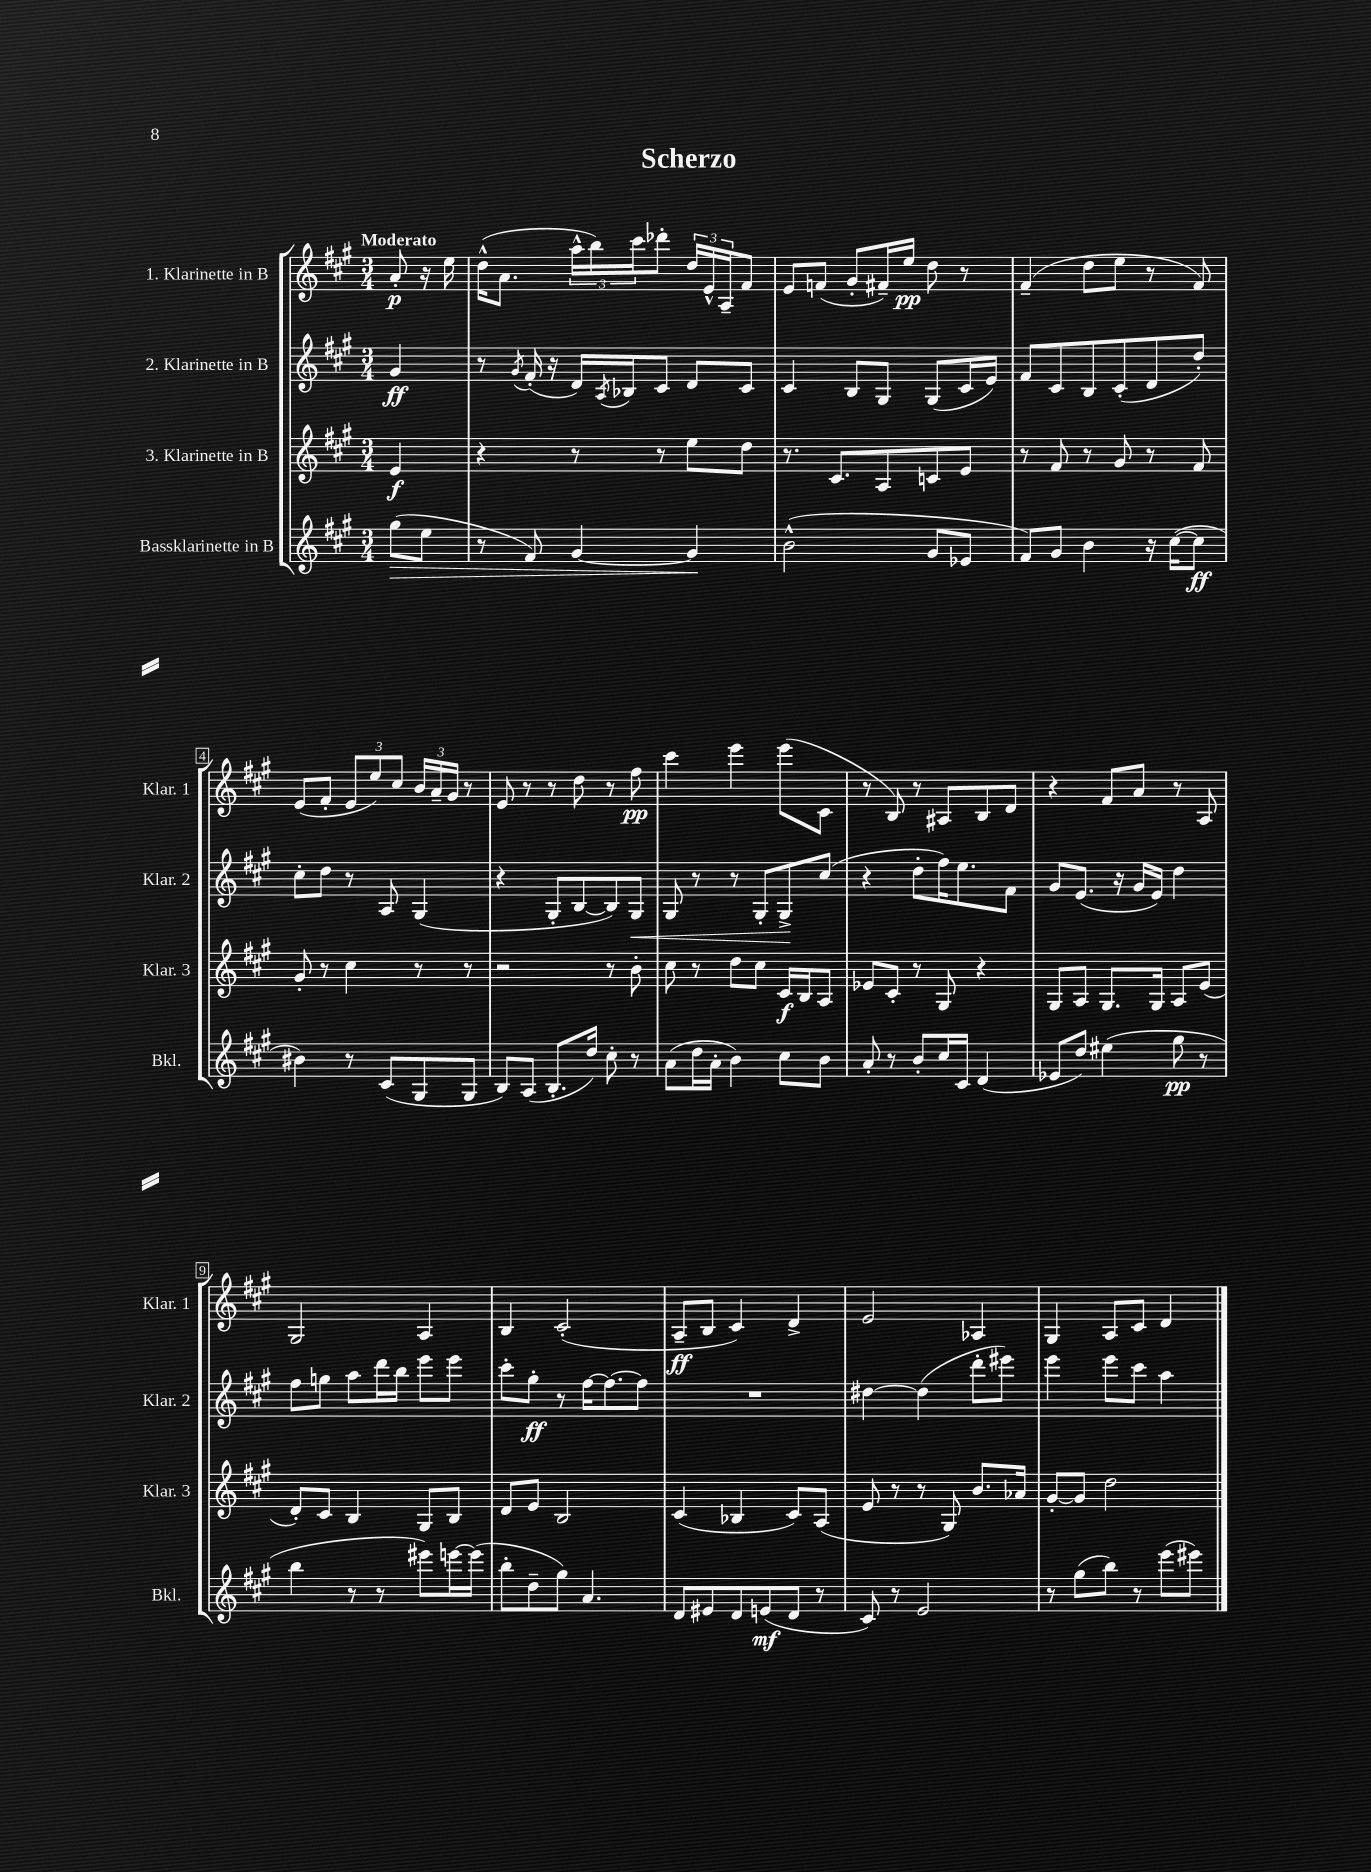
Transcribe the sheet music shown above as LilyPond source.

\header { title = "Scherzo" }
<<
\new StaffGroup <<
\new Staff = "s0" \with { instrumentName = "1. Klarinette in B" shortInstrumentName = "Klar. 1" } {
    \clef treble \key a \major \numericTimeSignature \time 3/4 \partial 4 \tempo "Moderato"
    a'8-.\p r16 e''16 |
    d''16-^( a'8. \tuplet 3/2 { a''16-^ b''16) cis'''16 } des'''8-. \tuplet 3/2 { d''16 e'16-^ a16-- } fis'8 |
    e'8 f'8( gis'8-. fis'16--) e''16\pp d''8 r8 |
    fis'4--( d''8 e''8 r8 fis'8) |
    e'8( fis'8-. \tuplet 3/2 { e'8 e''8) cis''8 } \tuplet 3/2 { b'16 a'16-- gis'16 } r8 |
    e'8 r8 r8 d''8 r8 fis''8\pp |
    cis'''4 e'''4 e'''8( cis'8 |
    r8 b8) r8 ais8 b8 d'8 |
    r4 fis'8 a'8 r8 a8 |
    gis2 a4 |
    b4 cis'2-.( |
    a8--\ff b8 cis'4) d'4-> |
    e'2 aes4 |
    gis4 a8 cis'8 d'4 \bar "|." |
}
\new Staff = "s1" \with { instrumentName = "2. Klarinette in B" shortInstrumentName = "Klar. 2" } {
    \clef treble \key a \major \numericTimeSignature \time 3/4 \partial 4
    gis'4\ff |
    r8 \acciaccatura { gis'8 } fis'16-.( r16 d'16) \acciaccatura { a8 } bes16 cis'8 d'8 cis'8 |
    cis'4 b8 gis8 gis8( cis'16 e'16) |
    fis'8 cis'8 b8 cis'8-.( d'8 d''8-.) |
    cis''8-. d''8 r8 a8 gis4( |
    r4 gis8-. b8~ b8) gis8\< |
    gis8 r8 r8 gis8-. gis8->\! cis''8( |
    r4 d''8-. fis''16) e''8. fis'8 |
    gis'8 e'8.( r16 gis'16 e'16) d''4 |
    fis''8 g''8 a''8 d'''16 b''16 e'''8 e'''8 |
    cis'''8-. gis''8-.\ff r8 fis''16~ fis''8.~ fis''8 |
    R2. |
    dis''4~ dis''4( d'''8-. eis'''8) |
    e'''4 e'''8 cis'''8 a''4 \bar "|." |
}
\new Staff = "s2" \with { instrumentName = "3. Klarinette in B" shortInstrumentName = "Klar. 3" } {
    \clef treble \key a \major \numericTimeSignature \time 3/4 \partial 4
    e'4\f |
    r4 r8 r8 e''8 d''8 |
    r8. cis'8. a8 c'8 e'8 |
    r8 fis'8 r8 gis'8 r8 fis'8 |
    gis'8-. r8 cis''4 r8 r8 |
    r2 r8 b'8-. |
    cis''8 r8 d''8 cis''8 cis'16\f b16 a8 |
    ees'8 cis'8-. r8 gis8 r4 |
    gis8 a8 gis8. gis16 a8 e'8( |
    d'8-.) cis'8 b4 gis8 b8 |
    d'8 e'8 b2 |
    cis'4( bes4 cis'8) a8( |
    e'8 r8 r8 gis8) b'8. aes'16 |
    gis'8~-. gis'8 d''2 \bar "|." |
}
\new Staff = "s3" \with { instrumentName = "Bassklarinette in B" shortInstrumentName = "Bkl." } {
    \clef treble \key a \major \numericTimeSignature \time 3/4 \partial 4
    gis''8\>( e''8 |
    r8 fis'8) gis'4~ gis'4\! |
    b'2-^( gis'8 ees'8 |
    fis'8) gis'8 b'4 r16 cis''16~( cis''8\ff |
    bis'4) r8 cis'8( gis8 gis8 |
    b8) a8( b8.-. d''16) cis''8-. r8 |
    a'8( d''16 a'16-. b'4) cis''8 b'8 |
    a'8-. r8 b'8-. cis''16 cis'16 d'4( |
    ees'8 d''8) eis''4( gis''8\pp r8 |
    b''4 r8 r8 eis'''8) e'''16~ e'''16( |
    b''8-. d''8-- gis''8) a'4. |
    d'8 eis'8 d'8 e'8\mf( d'8 r8 |
    cis'8) r8 e'2 |
    r8 gis''8( b''8) r8 e'''8( eis'''8) \bar "|." |
}
>>
>>
\layout { \context { \Score \override BarNumber.stencil = #(make-stencil-boxer 0.1 0.3 ly:text-interface::print) } }
